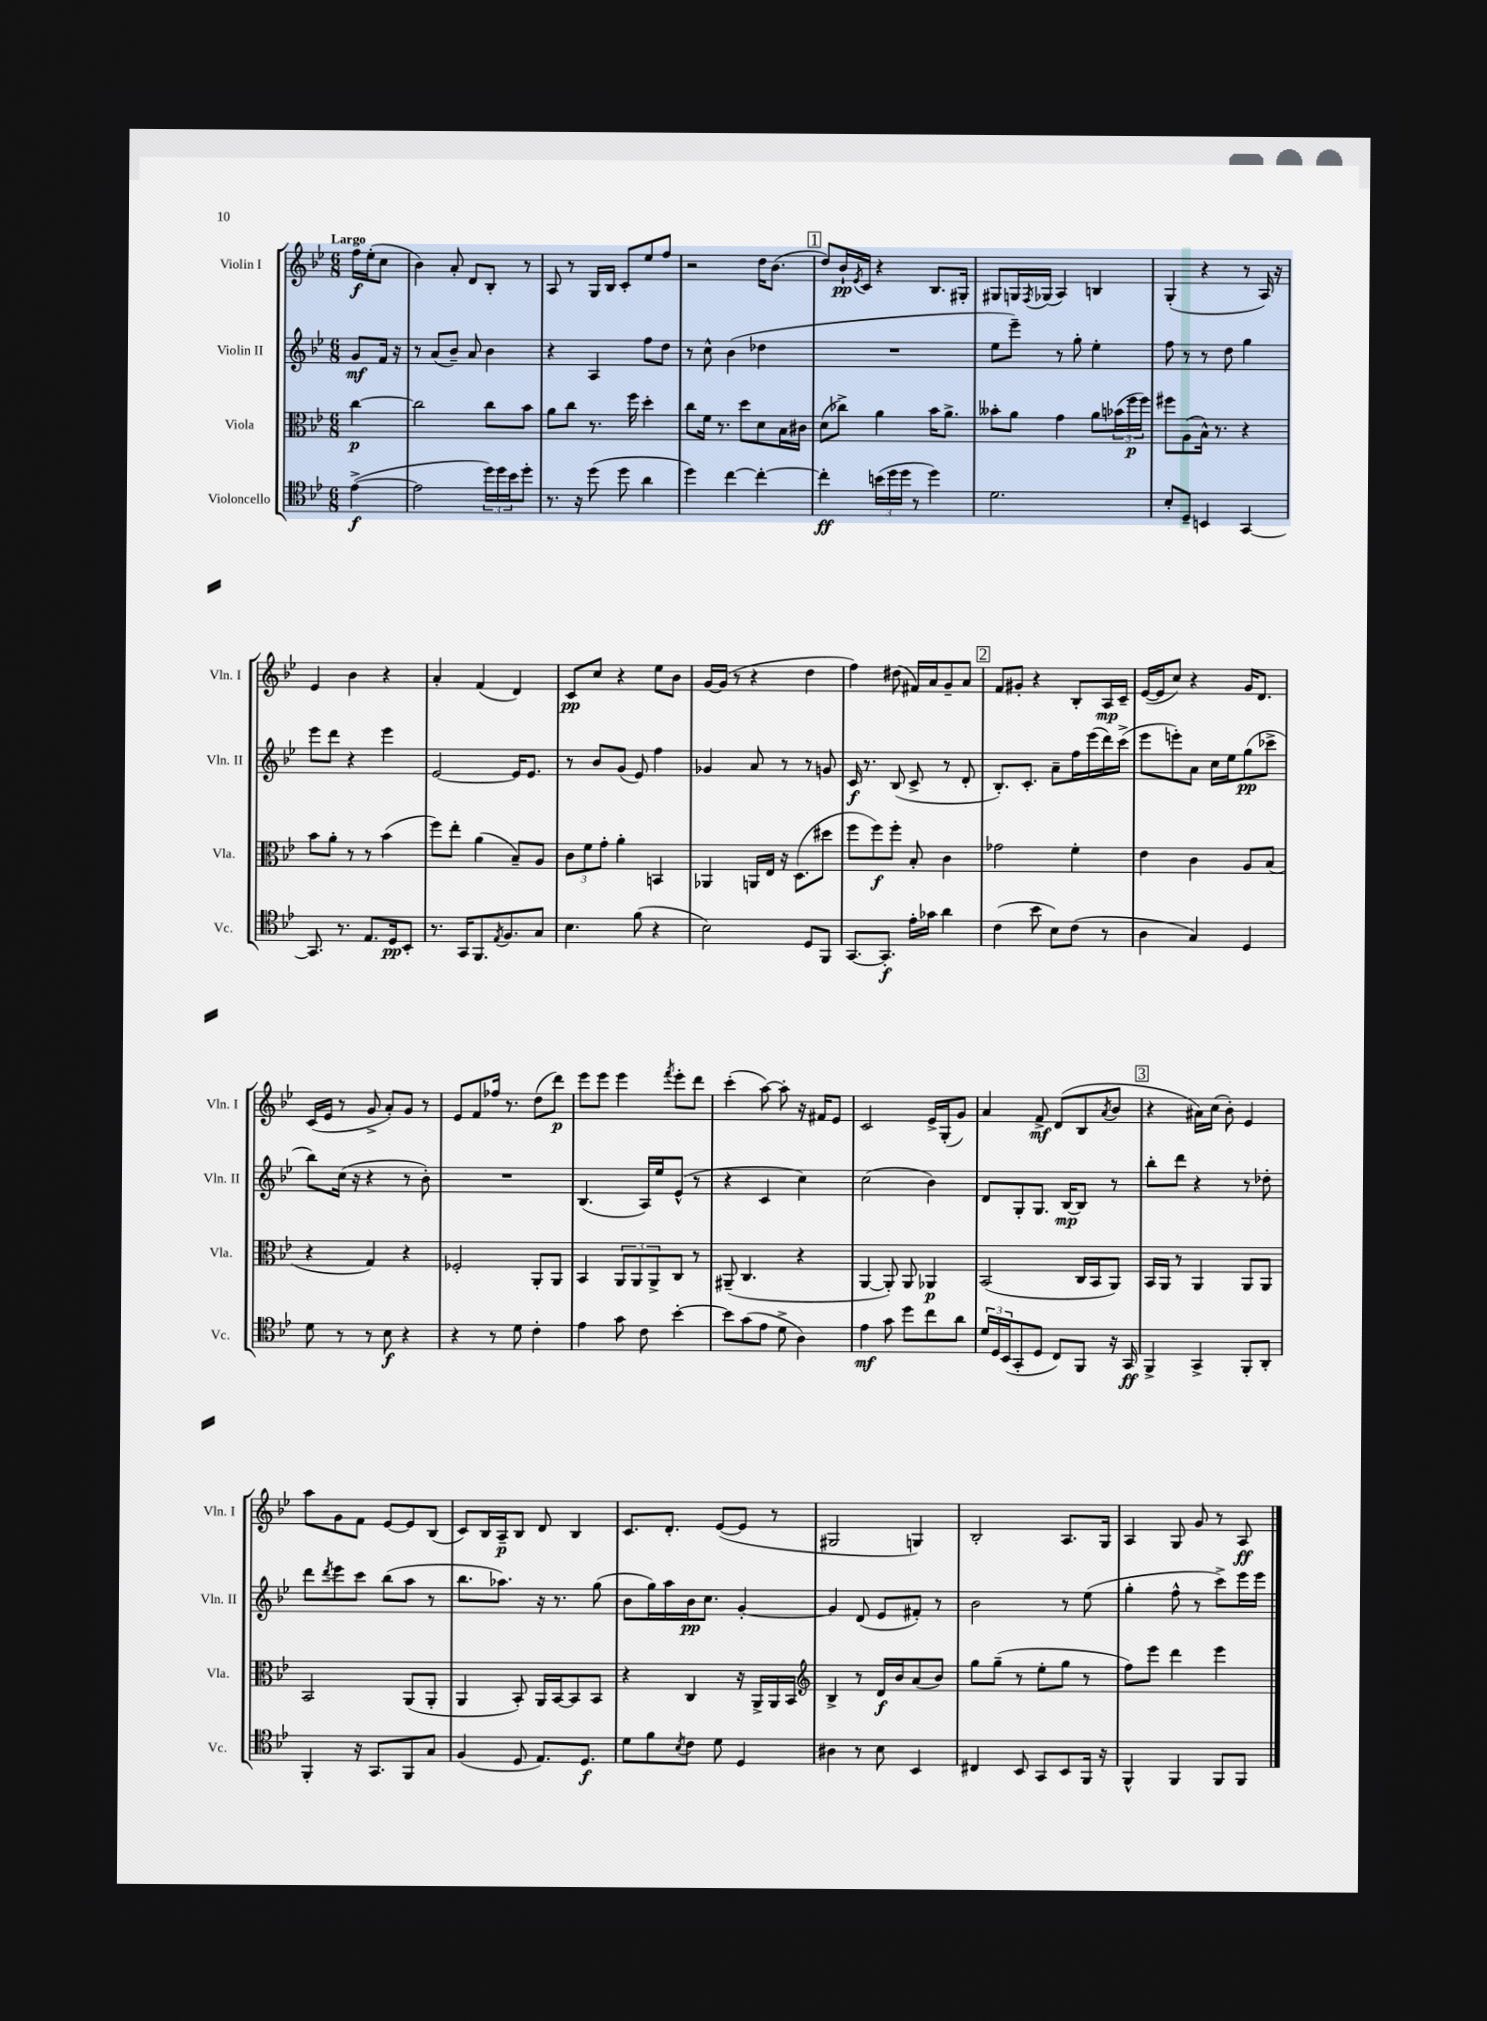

**kern	**dynam	**kern	**dynam	**kern	**dynam	**kern	**dynam
*part4	*part4	*part3	*part3	*part2	*part2	*part1	*part1
*staff4	*staff4	*staff3	*staff3	*staff2	*staff2	*staff1	*staff1
*I"Violoncello	*	*I"Viola	*	*I"Violin II	*	*I"Violin I	*
*I'Vc.	*	*I'Vla.	*	*I'Vln. II	*	*I'Vln. I	*
*clefC4	*	*clefC3	*	*clefG2	*	*clefG2	*
*k[b-e-]	*	*k[b-e-]	*	*k[b-e-]	*	*k[b-e-]	*
*M6/8	*	*M6/8	*	*M6/8	*	*M6/8	*
=	=	=	=	=	=	=	=
!	!	!	!	!	!	!LO:TX:a:B:t=Largo	!
([4e-^\	f	[4cc\	p	8g/L	mf	16ff\LL	f
.	.	.	.	.	.	(16ee-'\J	.
.	.	.	.	16f/Jk	.	8cc\J	.
.	.	.	.	16r	.	.	.
=1	=1	=1	=1	=1	=1	=1	=1
2e-\]	.	2cc\]	.	8r	.	4b-\)	.
.	.	.	.	(8a/L	.	.	.
.	.	.	.	8b-~/J)	.	8a'/	.
.	.	.	.	8a/	.	8d/L	.
24dd\LL)	.	8cc\L	.	4b-\	.	8B-'/J	.
24dd\	.	.	.	.	.	.	.
24b-\J	.	.	.	.	.	.	.
8dd'\J	.	8b-\J	.	.	.	8r	.
=2	=2	=2	=2	=2	=2	=2	=2
8.r	.	8a\L	.	4r	.	8A/	.
.	.	8cc\J	.	.	.	8r	.
16r	.	.	.	.	.	.	.
(8dd\	.	8.r	.	4A/	.	16G/LL	.
.	.	.	.	.	.	16B-/JJ	.
8dd\	.	.	.	.	.	8c'/L	.
.	.	16ff\	.	.	.	.	.
4a\	.	4dd'\	.	8ff\L	.	8ee-/	.
.	.	.	.	8dd\J	.	8ff/J	.
=3	=3	=3	=3	=3	=3	=3	=3
4dd\)	.	8cc\L	.	8r	.	2r	.
.	.	16f\Jk	.	8cc^^\	.	.	.
.	.	8.r	.	.	.	.	.
[4cc\	.	.	.	(4b-\	.	.	.
.	.	8dd\L	.	.	.	.	.
4cc'\_	.	8d\	.	4dd-X\	.	16dd\KL	.
.	.	.	.	.	.	(8.b-\J	.
.	.	16B-\L	.	.	.	.	.
.	.	16c#X\JJ	.	.	.	.	.
!!LO:REH:place=s1:t=1
=4	=4	=4	=4	=4	=4	=4	=4
4cc'\]	ff	(8d\L	.	2.r	.	8dd/L)	.
.	.	8cc-X^\J)	.	.	.	16b-`/L	pp
.	.	.	.	.	.	8qe-/	.
.	.	.	.	.	.	16c/JJ	.
(24bn\LL	.	4a\	.	.	.	4r	.
24dd\	.	.	.	.	.	.	.
24dd\JJ	.	.	.	.	.	.	.
8r	.	.	.	.	.	.	.
4dd\)	.	16b-\KL	.	.	.	8.B-/L	.
.	.	8.a^\J	.	.	.	.	.
.	.	.	.	.	.	16G#X'/Jk	.
=5	=5	=5	=5	=5	=5	=5	=5
2.d\	.	8b--X'\L	.	8ee-\L	.	8G#X/L	.
.	.	8a\J	.	8eee-~\J)	.	16Gn/L	.
.	.	.	.	.	.	8qF/	.
.	.	.	.	.	.	(16G-X/JJ	.
.	.	4g\	.	8r	.	4A/)	.
.	.	.	.	8gg'\	.	.	.
.	.	8a\L	.	4ee-'\	.	4Bn/	.
.	.	(24b-X\L	.	.	.	.	.
.	.	24ff\	p	.	.	.	.
.	.	24ff\JJ)	.	.	.	.	.
=6	=6	=6	=6	=6	=6	=6	=6
8B-'/L	.	8ff#X\L	.	8ff\	.	(4G'/	.
8D~/J	.	(8A\	.	8r	.	.	.
4BBn/	.	16B-^^\Jk)	.	8r	.	4r	.
.	.	8.r	.	.	.	.	.
.	.	.	.	8dd\	.	.	.
[4GG/	.	4r	.	4gg\	.	8r	.
.	.	.	.	.	.	16A/)	.
.	.	.	.	.	.	16r	.
!!LO:LB:g=z
=7	=7	=7	=7	=7	=7	=7	=7
8.GG/]	.	8b-\L	.	8eee-\L	.	4e-/	.
.	.	8a'\J	.	8ddd\J	.	.	.
8.r	.	.	.	.	.	.	.
.	.	8r	.	4r	.	4b-\	.
8.E-/L	.	8r	.	.	.	.	.
.	.	(4b-\	.	4eee-\	.	4r	.
16D/k	pp	.	.	.	.	.	.
8BB-'/J	.	.	.	.	.	.	.
=8	=8	=8	=8	=8	=8	=8	=8
8.r	.	8ff\L)	.	[2e-/	.	4a'/	.
.	.	8ee-'\J	.	.	.	.	.
16GG/KL	.	.	.	.	.	.	.
8.FF/	.	(4a\	.	.	.	(4f/	.
8qE-/	.	.	.	.	.	.	.
8.F/	.	.	.	.	.	.	.
.	.	8B-~/L)	.	16e-/KL]	.	4d/)	.
.	.	.	.	8.e-/J	.	.	.
8G/J	.	8A/J	.	.	.	.	.
=9	=9	=9	=9	=9	=9	=9	=9
4.B-\	.	12c\L	.	8r	.	8c/L	pp
.	.	12f\	.	.	.	.	.
.	.	.	.	8b-/L	.	8cc/J	.
.	.	12g'\J	.	.	.	.	.
.	.	4a'\	.	(8g/J	.	4r	.
(8f\	.	.	.	8e-/)	.	.	.
4r	.	4BBn/	.	4ff\	.	8ee-\L	.
.	.	.	.	.	.	8b-\J	.
=10	=10	=10	=10	=10	=10	=10	=10
2B-\)	.	4AA-X/	.	4g-X/	.	[16g/LL	.
.	.	.	.	.	.	(16g/JJ]	.
.	.	.	.	.	.	8r	.
.	.	16AAn/LL	.	8a/	.	4r	.
.	.	16E-/JJ	.	.	.	.	.
.	.	16r	.	8r	.	.	.
.	.	(8.D\L	.	.	.	.	.
8D/L	.	.	.	8r	.	4dd\	.
8FF/J	.	8dd#X\J	.	8gn/	.	.	.
=11	=11	=11	=11	=11	=11	=11	=11
[8.GG/L	.	8ff\L	.	16c/	f	4ff\)	.
.	.	.	.	8.r	.	.	.
.	.	8ff\)	f	.	.	.	.
8.GG'/J]	f	.	.	.	.	.	.
.	.	8ff'\J	.	(8B-/	.	(8dd#X\	.
16e-'\LL	.	8B-'/	.	8c^/	.	16f#X/LL)	.
16g-X\JJ	.	.	.	.	.	16a/J	.
4a\	.	4c\	.	8r	.	8g~/	.
.	.	.	.	8d'/	.	8a/J	.
!!LO:REH:place=s1:t=2
=12	=12	=12	=12	=12	=12	=12	=12
(4c\	.	2g-X\	.	8.B-'/L)	.	8f/L	.
.	.	.	.	.	.	8g#X'/J	.
.	.	.	.	8.c'/J	.	.	.
8b-\	.	.	.	.	.	4r	.
8B-\L)	.	.	.	8a~\L	.	.	.
(8c\J	.	4f'\	.	16ff\L	.	8B-'/L	.
.	.	.	.	(16eee-\	.	.	.
8r	.	.	.	16ddd\)	.	16A/L	mp
.	.	.	.	(16ccc^\JJ	.	16c~/JJ	.
=13	=13	=13	=13	=13	=13	=13	=13
4A\	.	4e-\	.	8eee-\L	.	([16e-/LL	.
.	.	.	.	.	.	16e-/J]	.
.	.	.	.	8eeen'\)	.	8cc/J)	.
4G/)	.	4c\	.	8a\J	.	4r	.
.	.	.	.	16cc\LL	.	.	.
.	.	.	.	16ee-\J	.	.	.
4D/	.	8A/L	.	(8gg\	pp	16g/KL	.
.	.	.	.	.	.	8.d/J	.
.	.	(8B-/J	.	8ccc-X^\J	.	.	.
!!LO:LB:g=z
=14	=14	=14	=14	=14	=14	=14	=14
8d\	.	4r	.	8bb-\L)	.	(16c/LL	.
.	.	.	.	.	.	16e-/JJ	.
8r	.	.	.	(16cc\Jk	.	8r	.
.	.	.	.	16r	.	.	.
8r	.	4G/)	.	4r	.	8g^/	.
8B-\	f	.	.	.	.	8a'/L)	.
4r	.	4r	.	8r	.	8g/J	.
.	.	.	.	8b-'\)	.	8r	.
=15	=15	=15	=15	=15	=15	=15	=15
4r	.	2F-X'/	.	2.r	.	8e-/L	.
.	.	.	.	.	.	8f/	.
8r	.	.	.	.	.	16ff-X/Jk	.
.	.	.	.	.	.	8.r	.
8d\	.	.	.	.	.	.	.
4c'\	.	8AA'/L	.	.	.	(8dd\L	.
.	.	8AA/J	.	.	.	8ddd\J)	p
=16	=16	=16	=16	=16	=16	=16	=16
4e-\	.	4BB-/	.	(4.B-/	.	8eee-\L	.
.	.	.	.	.	.	8eee-\J	.
8g\	.	12AA/L	.	.	.	4eee-\	.
.	.	12AA/	.	.	.	.	.
8c\	.	.	.	16A/LL)	.	.	.
.	.	12AA^/	.	.	.	.	.
.	.	.	.	16ee-/J	.	.	.
.	.	.	.	.	.	8qfff/	.
[4b-'\	.	8C/J	.	(8e-^^/J	.	8eee-'\L	.
.	.	8r	.	8r	.	8ddd\J	.
=17	=17	=17	=17	=17	=17	=17	=17
8b-\L]	.	(8AA#X~/	.	4r	.	(4ccc'\	.
(8g\	.	4.C/	.	.	.	.	.
8e-\J	.	.	.	4c/	.	[8aa\)	.
8d^\	.	.	.	.	.	8aa'\]	.
4A\)	.	4r	.	4cc\)	.	16r	.
.	.	.	.	.	.	16f#X/KL	.
.	.	.	.	.	.	8e-/J	.
=18	=18	=18	=18	=18	=18	=18	=18
4e-\	mf	[4AA/	.	(2cc\	.	2c/	.
8g\	.	8AA'/])	.	.	.	.	.
8dd\L	.	8AA/	.	.	.	.	.
8cc\	.	4AA-X/	p	4b-\)	.	16e-^/LL	.
.	.	.	.	.	.	(16G'/J	.
8a\J	.	.	.	.	.	8g/J)	.
=19	=19	=19	=19	=19	=19	=19	=19
24d/LL	.	(2BB-/	.	8d/L	.	4a/	.
24D/	.	.	.	.	.	.	.
(24BB-/J	.	.	.	.	.	.	.
8GG'/	.	.	.	8G'/	.	.	.
8D/J	.	.	.	8.G/J	.	8f^/	mf
8C/L)	.	.	.	.	.	(8d/L	.
.	.	.	.	[16B-/KL	mp	.	.
8FF/J	.	16C/LL	.	8B-/J]	.	8B-/	.
.	.	16BB-/J	.	.	.	.	.
.	.	.	.	.	.	8qa/	.
16r	.	8AA/J)	.	8r	.	8b-/J	.
16GG/	ff	.	.	.	.	.	.
!!LO:REH:place=s1:t=3
=20	=20	=20	=20	=20	=20	=20	=20
4FF^/	.	16BB-/LL	.	8bb-'\L	.	4r	.
.	.	16AA/JJ	.	.	.	.	.
.	.	8r	.	8ddd\J	.	.	.
4GG^/	.	4AA/	.	4r	.	16a#X\LL)	.
.	.	.	.	.	.	(16cc\JJ	.
.	.	.	.	.	.	8b-'\)	.
8FF'/L	.	8AA/L	.	8r	.	4e-/	.
8AA'/J	.	8AA/J	.	8dd-X'\	.	.	.
!!LO:LB:g=z
=21	=21	=21	=21	=21	=21	=21	=21
4FF'/	.	2BB-/	.	8ddd\L	.	8aa\L	.
.	.	.	.	8qddd/	.	.	.
.	.	.	.	8eee-\	.	8g\	.
16r	.	.	.	8ccc\J	.	8f\J	.
8.GG/L	.	.	.	.	.	.	.
.	.	.	.	(8bb-\L	.	[8e-/L	.
8FF/	.	(8AA/L	.	8aa\J	.	8e-/]	.
8G/J	.	8AA'/J	.	8r	.	(8B-/J	.
=22	=22	=22	=22	=22	=22	=22	=22
(4F/	.	4AA/	.	8.bb-\L	.	8c/L)	.
.	.	.	.	.	.	16B-/L	.
.	.	.	.	8.aa-X\J)	.	16A~/J	p
8D/	.	8BB-'/)	.	.	.	8B-/J	.
8.E-/L)	.	16AA/LL	.	16r	.	8d/	.
.	.	[16BB-/J	.	8.r	.	.	.
.	.	8BB-/]	.	.	.	4B-/	.
8.D/J	f	.	.	.	.	.	.
.	.	8BB-/J	.	(8gg\	.	.	.
=23	=23	=23	=23	=23	=23	=23	=23
8d\L	.	4r	.	8b-\L	.	8.c/L	.
8f\	.	.	.	16gg\L)	.	.	.
.	.	.	.	16aa\	.	8.d'/J	.
8qB-/	.	.	.	.	.	.	.
8c\J	.	4C/	.	16b-\J	pp	.	.
.	.	.	.	8.cc\J	.	.	.
8d\	.	.	.	.	.	([8e-/L	.
4D/	.	16r	.	[4g'/	.	8e-/J]	.
.	.	16AA^/LL	.	.	.	.	.
.	.	16AA/	.	.	.	8r	.
.	.	16BB-/JJ	.	.	.	.	.
=24	=24	=24	=24	=24	=24	=24	=24
*	*	*clefG2	*	*	*	*	*
4A#X\	.	4B-^/	.	4g/]	.	2G#X/	.
8r	.	8r	.	(8d/	.	.	.
8B-\	.	16d/LL	f	8e-/L	.	.	.
.	.	16b-/J	.	.	.	.	.
4BB-/	.	(8a/	.	8f#X'/J)	.	4Gn/)	.
.	.	8b-/J)	.	8r	.	.	.
=25	=25	=25	=25	=25	=25	=25	=25
4C#X/	.	8gg\L	.	2b-\	.	2B-'/	.
.	.	(8gg~\J	.	.	.	.	.
8BB-/	.	8r	.	.	.	.	.
8GG/L	.	8ee-'\L	.	.	.	.	.
8BB-/	.	8gg\J	.	8r	.	8.A/L	.
16FF/Jk	.	8r	.	(8ee-\	.	.	.
16r	.	.	.	.	.	16G/Jk	.
=26	=26	=26	=26	=26	=26	=26	=26
4FF^^/	.	8ff\L)	.	4gg'\	.	4A/	.
.	.	8eee-\J	.	.	.	.	.
4FF/	.	4ddd\	.	8ff^^\	.	8G/	.
.	.	.	.	8r	.	8g/	.
8FF/L	.	4eee-\	.	8ccc^\L)	.	8r	.
8FF/J	.	.	.	16eee-\L	.	8A/	ff
.	.	.	.	16eee-\JJ	.	.	.
==	==	==	==	==	==	==	==
*-	*-	*-	*-	*-	*-	*-	*-
